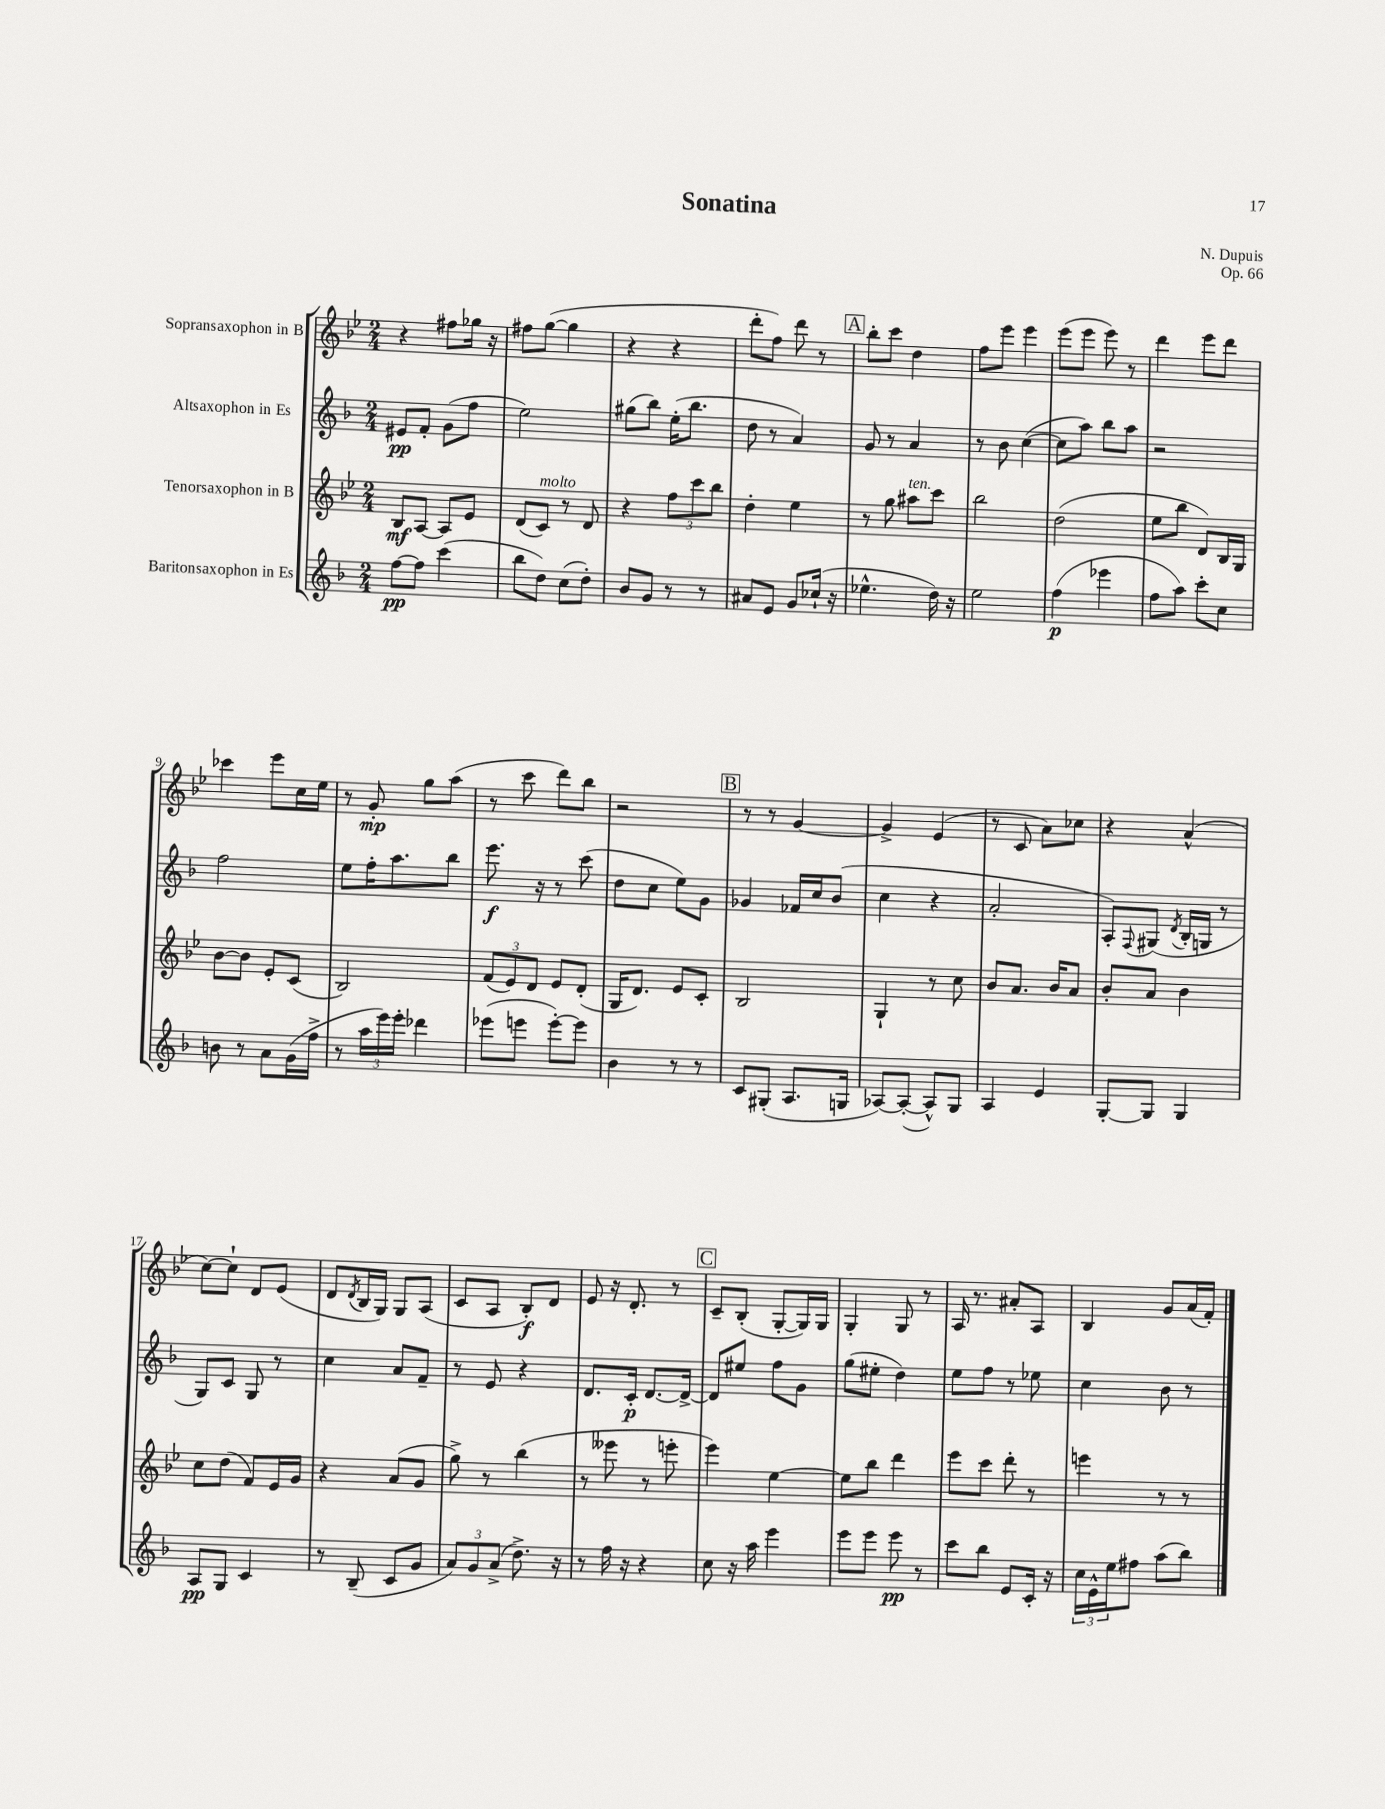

**kern	**kern	**kern	**kern
*staff4	*staff3	*staff2	*staff1
*clefG2	*clefG2	*clefG2	*clefG2
*k[b-]	*k[b-e-]	*k[b-]	*k[b-e-]
*M2/4	*M2/4	*M2/4	*M2/4
[8ff	8B-	8e#	4r
8ff]	[8A	8f'	.
(4ccc	8A]	(8g	8ff#
.	8e-	8ff	16gg-
.	.	.	16r
=	=	=	=
8bb-	(8d	2ee)	8ff#
8dd)	8c)	.	([8gg
(8cc	8r	.	4gg]
8dd')	8d	.	.
=	=	=	=
8b-	4r	(8gg#	4r
8g	.	8bb-)	.
8r	12ff	(16ee'	4r
.	.	8.bb-	.
.	12ccc	.	.
8r	.	.	.
.	12bb-	.	.
=	=	=	=
8a#	4dd'	8dd	8ddd'
8e	.	8r	8ff)
8g	4ee-	4a)	8ddd
(16cc-`	.	.	8r
16r	.	.	.
=	=	=	=
4.ee-^^	8r	8g	8bb-'
.	8gg	8r	8ccc
.	8aa#	4a	4dd
16dd)	8ccc	.	.
16r	.	.	.
=	=	=	=
2ee	2bb-	8r	8ff
.	.	8b-	8eee-
.	.	([4cc	4eee-
=	=	=	=
(4ff	(2dd	8cc]	(8eee-
.	.	8aa)	8eee-
4eee-	.	8bb-	8eee-)
.	.	8aa	8r
=	=	=	=
8ff	8ee-	2r	4ddd
8aa)	8bb-	.	.
8ccc'	8d)	.	8eee-
8cc	16B-	.	8ddd
.	16G	.	.
=	=	=	=
8b	[8b-	2ff	4ccc-
8r	8b-]	.	.
8a	8e-'	.	8eee-
(16g	(8c	.	16cc
16ff^	.	.	16ee-
=	=	=	=
8r	2B-)	8ee	8r
24aa	.	16ff'	8g'
24eee)	.	.	.
.	.	8.aa	.
24eee'	.	.	.
4ddd-	.	.	8gg
.	.	8bb-	(8aa
=	=	=	=
(8eee-	(12f	8.eee	8r
.	12e-)	.	.
8eee	.	.	8ccc
.	12d	.	.
.	.	16r	.
[8eee')	8e-	8r	8ddd)
8eee]	(8d'	(8ccc	8bb-
=	=	=	=
4b-	16G	8dd	2r
.	8.d)	.	.
.	.	8cc	.
8r	8e-	8ee)	.
8r	8c'	8g	.
=	=	=	=
8c	2B-	4g-	8r
(8G#'	.	.	8r
8.A	.	16f-	[4g
.	.	16cc	.
.	.	(8b-	.
16G	.	.	.
=	=	=	=
[8A-)	4G`	4cc	4g^]
(8A-'_	.	.	.
8A-^^])	8r	4r	(4e-
8G	8cc	.	.
=	=	=	=
4A	8b-	2a'	8r
.	8.a	.	8c
4e	.	.	8a)
.	16b-	.	.
.	8a	.	8cc-
=	=	=	=
[8G'	8b-'	8A')	4r
.	.	8qqF	.
8G]	8a	(8G#	.
.	.	8qd	.
4G	4b-	16B-'	(4a^^
.	.	16G	.
.	.	8r	.
=	=	=	=
8A	8cc	8G)	[8cc)
8G	(8dd	8c	8cc`]
4c	8f)	8G	8d
.	16e-	8r	(8e-
.	16g	.	.
=	=	=	=
8r	4r	4cc	8d
.	.	.	8qd
(8B-~	.	.	16B-
.	.	.	16G)
8c	(8a	8a	8G
8g	8g	8f~	(8A
=	=	=	=
12a)	8gg^)	8r	8c
12g	.	.	.
.	8r	8e	8A
(12a^	.	.	.
8.dd^)	(4bb-	4r	8B-')
.	.	.	8d
16r	.	.	.
=	=	=	=
8r	8r	8.d	8e-
16ff	8eee--	.	16r
16r	.	16c'	8.d'
4r	8r	[8.d	.
.	8eee'	.	8r
.	.	16d^_	.
=	=	=	=
8cc	4eee-)	8d]	8c~
16r	.	8ee#	(8B-'
16aa	.	.	.
4eee	[4ee-	8ff	[8G'
.	.	8g	16G])
.	.	.	16G
=	=	=	=
8eee	8ee-]	(8gg	4G'
8eee	8bb-	8ee#'	.
8eee	4ddd	4dd)	8G
8r	.	.	8r
=	=	=	=
8ccc	8eee-	8ee	16A
.	.	.	8.r
8bb-	8ccc	8ff	.
8e	8ddd'	8r	8a#'
16c'	8r	8ee-	8A
16r	.	.	.
=	=	=	=
24cc	4eee	4cc	4B-
24e^^	.	.	.
24ee	.	.	.
8ff#	.	.	.
(8aa	8r	8b-	8g
8bb-)	8r	8r	(16a
.	.	.	16f')
==	==	==	==
*-	*-	*-	*-
